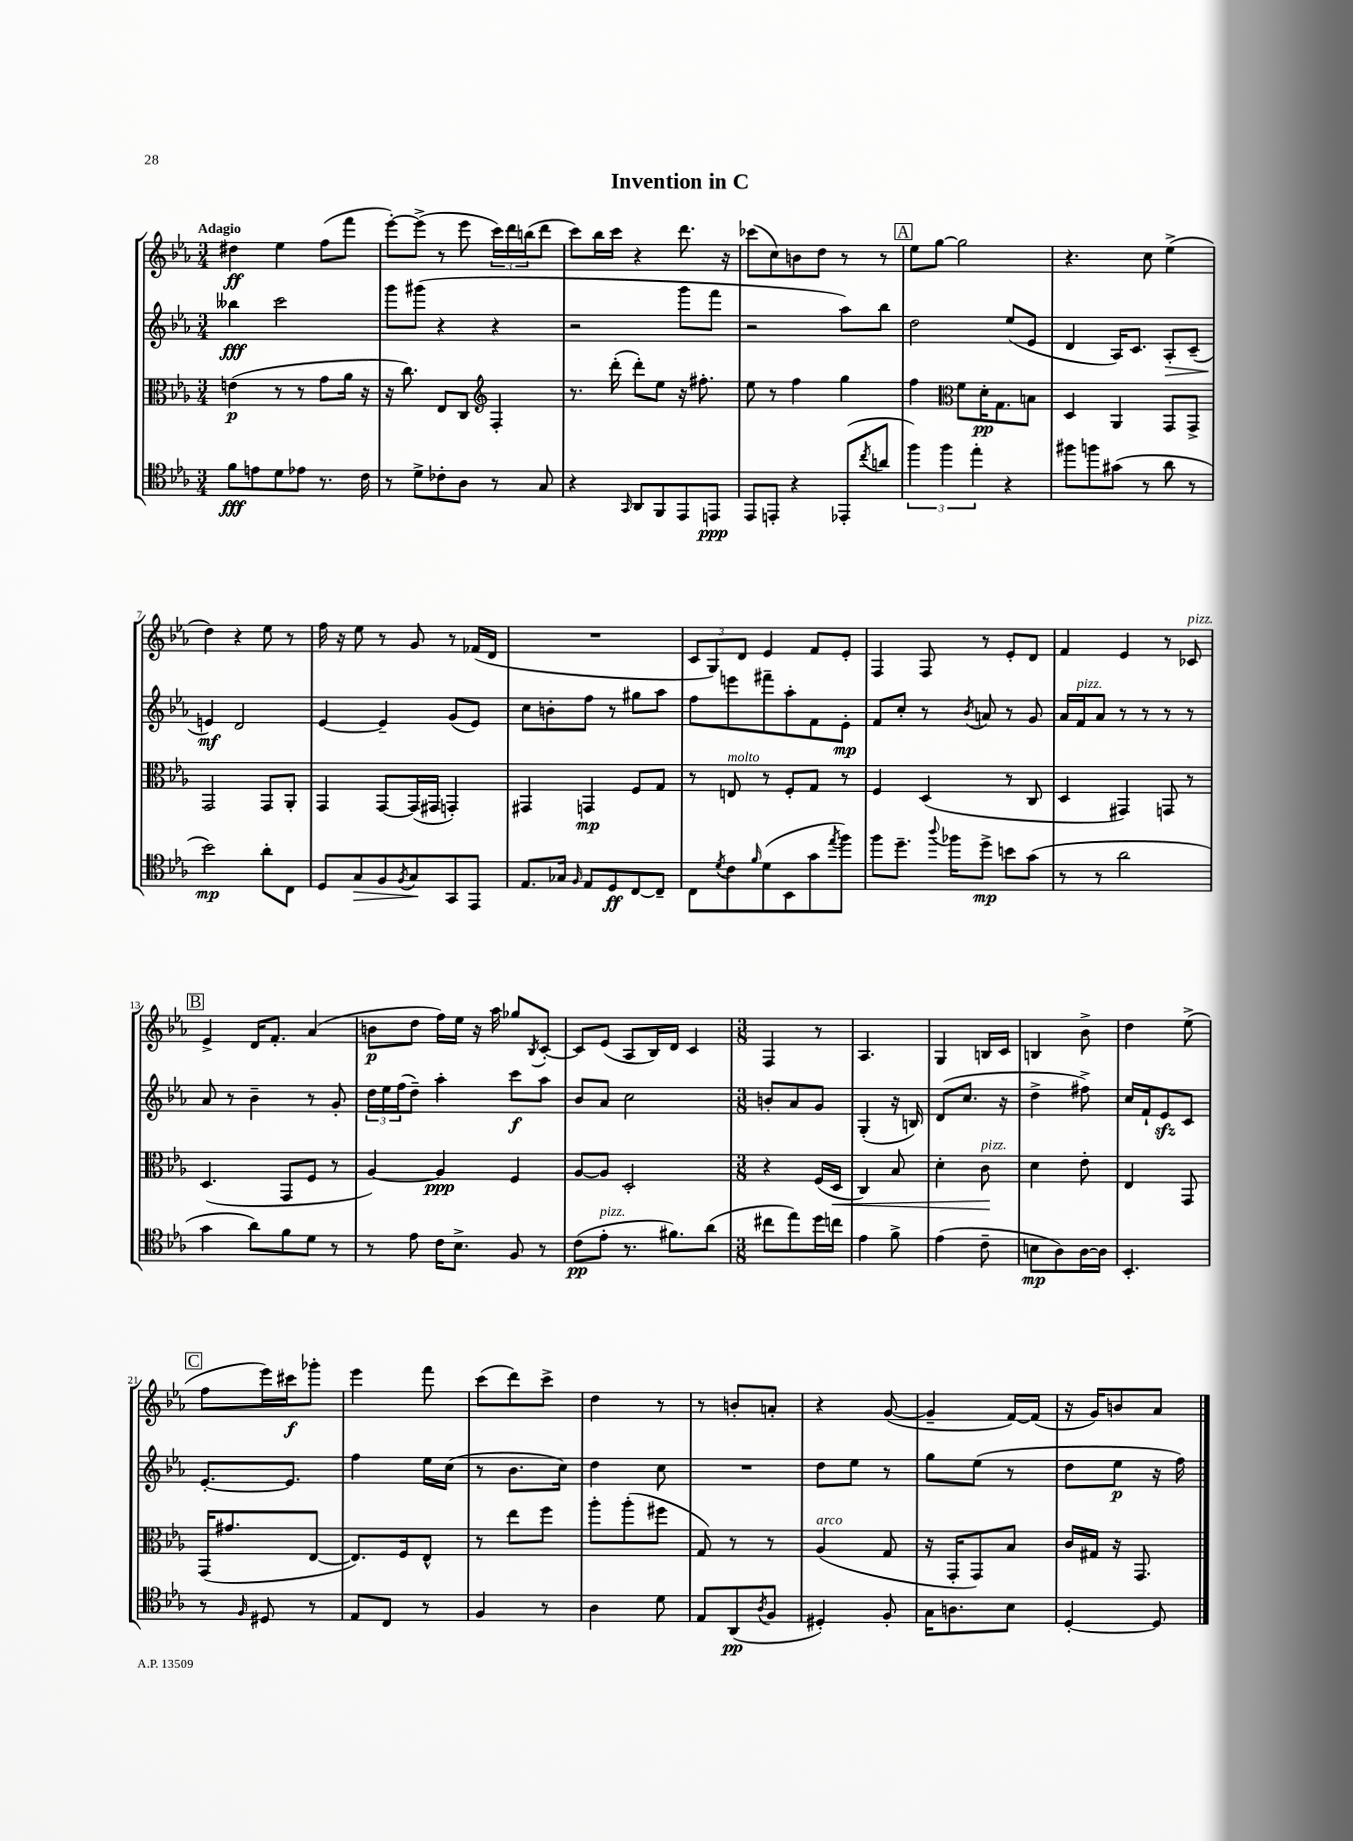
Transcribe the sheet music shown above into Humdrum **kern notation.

**kern	**kern	**kern	**kern
*staff4	*staff3	*staff2	*staff1
*clefC4	*clefC3	*clefG2	*clefG2
*k[b-e-a-]	*k[b-e-a-]	*k[b-e-a-]	*k[b-e-a-]
*M3/4	*M3/4	*M3/4	*M3/4
8f	(4e	4bb--	4dd#
8e	.	.	.
8d	8r	2ccc	4ee-
8e-	8r	.	.
8.r	8g	.	(8ff
.	16a-	.	8fff
16c	16r	.	.
=	=	=	=
8r	16r	8ggg	[8eee-')
.	8.cc)	.	.
8d^	.	(8ggg#	(8eee-^]
8c-'	8E-	4r	8r
8A-	8C	.	8eee-
*	*clefG2	*	*
8r	4F'	4r	24ccc)
.	.	.	24ddd
.	.	.	(24bb
8G	.	.	8ddd
=	=	=	=
4r	8.r	2r	8ccc)
.	.	.	16bb-
.	(16ddd'	.	16ccc
16qqGG	.	.	.
8AA-	8ddd')	.	4r
8FF	8ee-	.	.
8EE-	16r	8ggg	8.ddd
.	8.ff#'	.	.
8EE	.	8fff	.
.	.	.	16r
=	=	=	=
8EE-	8ee-	2r	(8ccc-
8EE'	8r	.	8cc)
4r	4ff	.	8b
.	.	.	8dd
(8EE-'	4gg	8aa-)	8r
8qcc	.	.	.
8a	.	8bb-	8r
=	=	=	=
6ff)	4ff	2dd	8ee-
.	.	.	[8gg
6ff	.	.	.
*	*clefC3	*	*
.	8f	.	2gg]
6ee-'	.	.	.
.	16d'	.	.
.	8.G	.	.
4r	.	(8ee-	.
.	8B	8e-	.
=	=	=	=
8ff#	4D	4d	4.r
8ff	.	.	.
(8g#	4AA-	16A-)	.
.	.	8.c	.
8r	.	.	8cc
8a-	8GG	8A-'	(4ee-^
8r	8GG^	(8c~	.
=	=	=	=
2b-)	2GG	4e)	4dd)
.	.	2d	4r
8a-'	8GG	.	8ee-
8C	8AA-'	.	8r
=	=	=	=
8D	4GG	[4e-	16ff
.	.	.	16r
8G	.	.	8ee-
8F	[8GG	4e-~]	8r
8qF	.	.	.
8G	(16GG]	.	8g
.	16GG#	.	.
8GG	4GG')	(8g	8r
8EE-	.	8e-)	(16f-
.	.	.	16d
=	=	=	=
8.E-	4GG#	8cc	2.r
.	.	8b'	.
16G-	.	.	.
16qqF	.	.	.
8E-	4GG	8ff	.
8D	.	8r	.
[8C	8F	8gg#	.
8C~]	8G	8aa-	.
=	=	=	=
8C	8r	8ff	12c
.	.	.	12G)
8qd	.	.	.
8c	8E	8eee	.
.	.	.	12d
16qqf	.	.	.
(8d	8r	8fff#~	4e-
8BB-	8F'	8aa-'	.
8g	8G	8f	8f
8qee-	.	.	.
8ff)	8r	8e-'	8e-'
=	=	=	=
8ff	4F	8f	4F
8.dd~	.	8cc'	.
.	(4D	8r	8F
8qqaa-	.	.	.
16ff-	.	.	.
.	.	8qb-	.
8dd^	.	8a	8r
8b	8r	8r	8e-'
(8g	8C	8g	8d
=	=	=	=
8r	4D	16a-	4f
.	.	16f	.
8r	.	8a-	.
2a-	4GG#)	8r	4e-
.	.	8r	.
.	8GG	8r	8r
.	8r	8r	8c-
=	=	=	=
4g	(4.D	8a-	4e-^
.	.	8r	.
8a-)	.	4b-~	16d
.	.	.	8.f'
8f	8GG	.	.
8d	8F	8r	(4a-
8r	8r	8g'	.
=	=	=	=
8r	[4A-)	24dd	8b
.	.	24ee-	.
.	.	(24ff	.
8e-	.	8dd~)	8dd
16c	4A-]	4aa-'	16ff)
8.B-^	.	.	16ee-
.	.	.	16r
.	.	.	16aa-
8F	4F	8ccc	8gg-
.	.	.	8qB-
8r	.	8aa-	[8c'
=	=	=	=
(8c	[8A-	8b-	8c]
8e-'	8A-]	8a-	(8e-
8.r	2D'	2cc	8A-
.	.	.	16B-)
8.f#)	.	.	16d
.	.	.	4c
(8a-	.	.	.
=	=	=	=
*M3/8	*M3/8	*M3/8	*M3/8
8cc#	4r	8b'	4F
8ee-)	.	8a-	.
16dd	(16F	8g	8r
16cc	16D	.	.
=	=	=	=
4e-	4C)	(4G'	4.A-
8f^	8B-	16r	.
.	.	16B)	.
=	=	=	=
(4e-	4d'	(8d	4G
.	.	8.cc	.
8c~	8c	.	16B
.	.	16r	16c
=	=	=	=
8B	4d	4dd^	4B
8A-)	.	.	.
[16A-	8e-'	8ff#^)	8b-^
16A-]	.	.	.
=	=	=	=
4.BB-'	4E-	16cc	4dd
.	.	16f`	.
.	.	8e-	.
.	8GG	8c	(8ee-^
=	=	=	=
8r	(16GG	[8.e-'	8ff
.	8.g#	.	.
16qqF	.	.	.
8D#	.	.	16eee-)
.	.	8.e-]	16ccc#
8r	[8E-	.	8ggg-'
=	=	=	=
8E-	8.E-])	4ff	4eee-
8C	.	.	.
.	16F	.	.
8r	8E-^^	16ee-	8fff
.	.	(16cc	.
=	=	=	=
4F	8r	8r	(8ccc
.	8ee-	8.b-	8ddd)
8r	8ff	.	8ccc^
.	.	16cc)	.
=	=	=	=
4A-	8aa-'	4dd	4dd
.	(8aa-'	.	.
8d	8ff#	8cc	8r
=	=	=	=
8E-	8G)	4.r	8r
(8AA-	8r	.	8b'
8qA-	.	.	.
8F	8r	.	8a'
=	=	=	=
4D#')	(4A-	8dd	4r
.	.	8ee-	.
8F'	8G	8r	([8g
=	=	=	=
16G	16r	8gg	4g~]
8.A	16GG'	.	.
.	8GG)	(8ee-	.
8B-	8B-	8r	[16f)
.	.	.	(16f]
=	=	=	=
[4D'	16c	8dd	16r
.	16G#	.	16g)
.	16r	8ee-	8b
.	8.GG	.	.
8D]	.	16r	8a-
.	.	16ff)	.
==	==	==	==
*-	*-	*-	*-
